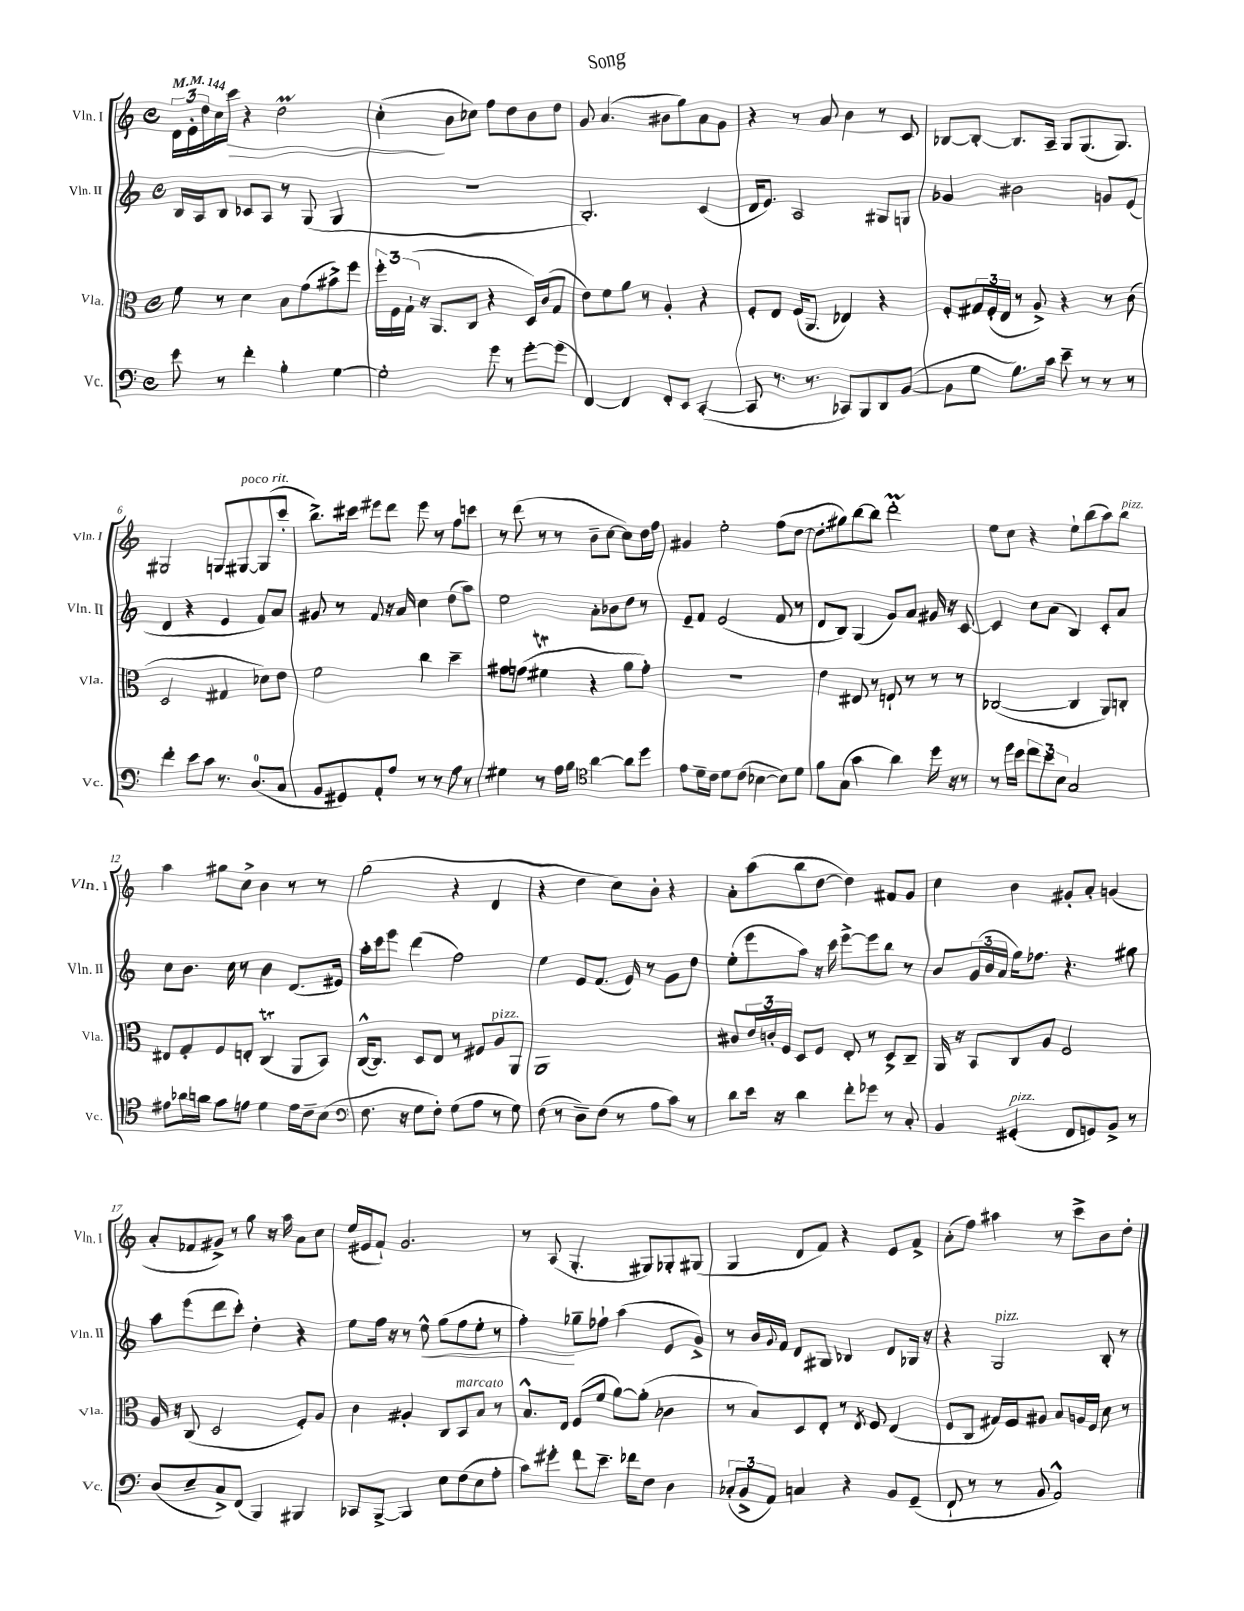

**kern	**kern	**kern	**dynam	**kern	**dynam
*part4	*part3	*part2	*part2	*part1	*part1
*staff4	*staff3	*staff2	*staff2	*staff1	*staff1
*I"Vc.	*I"Vla.	*I"Vln. II	*	*I"Vln. I	*
*I'Vc.	*I'Vla.	*I'Vln. II	*	*I'Vln. I	*
*clefF4	*clefC3	*clefG2	*	*clefG2	*
*k[]	*k[]	*k[]	*	*k[]	*
*M4/4	*M4/4	*M4/4	*	*M4/4	*
*met(c)	*met(c)	*met(c)	*	*met(c)	*
*MM144	*MM144	*MM144	*	*MM144	*
=1	=1	=1	=1	=1	=1
8e\	8f\	16B/LL	.	24d\LL	.
.	.	.	.	24e'\	.
.	.	16A/J	.	.	.
.	.	.	.	24dd\	.
8r	8r	8B/J	.	16cc\	.
!	!	!	!	!	!LO:HP:b
.	.	.	.	16ccc\JJ	>
4f'\	4d\	8c-X/L	.	4r	.
.	.	8A/J	.	.	.
4B'\	8B\L	8r	.	2ddM\	.
.	(8g\	(8G/	.	.	.
[4G\	8b#X^\)	4G/	.	.	.
.	8ff\J	.	.	.	.
=2	=2	=2	=2	=2	=2
2G'\]	24ff'\LL	1r	.	(4cc'\	.
.	24F\	.	.	.	.
.	(24G`\JJ	.	.	.	.
.	16r	.	.	.	.
.	8.AA/L	.	.	.	.
.	.	.	.	8b\L	]
.	8C/J	.	.	8cc-X\J)	.
8g\	4r	.	.	8ff\L	.
8r	.	.	.	8dd\	.
[8g'\L	16D/LL)	.	.	8b\	.
.	(16c/J	.	.	.	.
(8g\J]	8G/J	.	.	8dd\J	.
=3	=3	=3	=3	=3	=3
[4FF/)	8e\L)	2.B'/)	.	8g/	.
.	8f\	.	.	(4.a/	.
4FF/]	8a\J	.	.	.	.
.	8r	.	.	.	.
8FF'/L	4A'/	.	.	8b#X\L	.
8EE/J	.	.	.	8gg\)	.
([4CC'/	4r	(4c/	.	8a\	.
.	.	.	.	8g\J	.
=4	=4	=4	=4	=4	=4
8CC/]	8F'/L	16d/KL	.	4r	.
.	.	8.e/J)	.	.	.
8.r	8E/J	.	.	.	.
.	(16F/KL	2A/	.	8r	.
8.r	8.AA/J	.	.	.	.
.	.	.	.	8a/	.
8CC-X/L)	4E-X/)	.	.	4b\	.
8BBB/	.	.	.	.	.
8DD/	4r	8G#X/L	.	8r	.
([8BB/J	.	8Gn/J	.	8c/	.
=5	=5	=5	=5	=5	=5
8BB\L]	8F'/L	4g-X/	.	[8B-X/L	.
8G\J	24G#X/L	.	.	8B-'/J_	.
.	(24F'/	.	.	.	.
.	24E/JJ	.	.	.	.
8.B\L)	8r	2b#X\	.	8.B-/L]	.
.	8A^/)	.	.	.	.
16c\Jk	.	.	.	16A~/Jk	.
8e~\	4r	.	.	8G/L	.
8r	.	.	.	(8.G/	.
8r	8r	8gn/L	.	.	.
.	.	.	.	8.G/J)	.
8r	(8c\	(8e/J	.	.	.
!!LO:LB:g=z
=6	=6	=6	=6	=6	=6
4f'\	2D/	4d/	.	2G#X/	.
8e\L	.	4r	.	.	.
8c\J	.	.	.	.	.
8.r	4G#X/	4e/	.	8Gn/L	.
!	!	!	!	!LO:TX:a:i:t=poco rit.	!
.	.	.	.	[8G#X/	.
(8.D/L	.	.	.	.	.
.	8d-X\L)	8f/L)	.	(8G#/]	.
8C/J	8e\J	8a/J	.	8ccc'/J	.
=7	=7	=7	=7	=7	=7
8BB/L	2f\	8g#X/	.	8.bb^\L)	.
8GG#X/)	.	8r	.	.	.
.	.	.	.	16ccc#X\Jk	.
8AA'/	.	8f/	.	8eee#X\L	.
8A/J	.	16r	.	8ddd\J	.
.	.	16a/	.	.	.
8r	4cc\	4cc\	.	8eee#\	.
8r	.	.	.	8r	.
8A\	4dd~\	(8dd\L	.	8ff\L	.
8r	.	8aa\J)	.	8cccn\J	.
=8	=8	=8	=8	=8	=8
4G#X\	8g#X\L	2ee\	.	8r	.
.	(8gn\J	.	.	(8ddd\	.
8r	4f#Xt\	.	.	8r	.
16A\LL	.	.	.	8r	.
16B\JJ	.	.	.	.	.
*clefC4	*	*	*	*	*
[4a\	4r	8a'\L	.	8b~\L	.
.	.	8b-X\	.	[8cc\J	.
8a\L]	8a\L	8dd\J	.	8cc\L])	.
8dd\J	8g'\J)	8r	.	16dd\L	.
.	.	.	.	16ff\JJ	.
=9	=9	=9	=9	=9	=9
8e\L	1r	8e~/L	.	4g#X/	.
16d~\L	.	8f/J	.	.	.
16c\JJ	.	.	.	.	.
8d\L	.	(2e/	.	2ee'\	.
(8c\J	.	.	.	.	.
[4B-X\	.	.	.	.	.
8B-\L])	.	8f/	.	(8ff\L	.
8d\J	.	8r	.	[8dd\J	.
=10	=10	=10	=10	=10	=10
8f\L	4e\	8d/L	.	8dd'\L]	.
(8G\J	.	8B/J)	.	8gg#X\)	.
4g\	8E#X/	(4G/	.	[8bb\	.
.	8r	.	.	8bb\J]	.
4a\)	8En`/	8g/L)	.	2dddM'\	.
.	8r	8a/J	.	.	.
16dd\	8r	16g#X/	.	.	.
16r	.	16r	.	.	.
8r	8r	[8c/	.	.	.
=11	=11	=11	=11	=11	=11
8r	([2C-X/	4c/]	.	8ee\L	.
16dd\LL	.	.	.	8cc\J	.
16b\JJ	.	.	.	.	.
12cc\L	.	8cc\L	.	4r	.
12b\	.	.	.	.	.
.	.	(8a\J	.	.	.
12B\J	.	.	.	.	.
2G/	4C-/]	4B/)	.	8ee`\L	.
.	.	.	.	(8bb\	.
.	8AA/L)	8c'/L	.	8aa\)	.
!	!	!	!	!LO:TX:a:i:t=pizz.	!
.	8Cn'/J	8a/J	.	8bb\J	.
!!LO:LB:g=z
=12	=12	=12	=12	=12	=12
8e#X\L	8E#X/L	8cc\L	.	4aa\	.
16a-X\L	8G'/	8.b\J	.	.	.
16an\JJ	.	.	.	.	.
8g\L	8F/	.	.	8gg#X\L	.
.	.	16cc\	.	.	.
8en\J	8En'/J	8r	.	8cc^\J	.
4d\	(4CT/	4b\	.	4b\	.
16e\LL	8AA/L	(8.d/L	.	8r	.
16c~\J	.	.	.	.	.
(8B\J	8BB/J)	.	.	8r	.
.	.	16e#X/Jk)	.	.	.
=13	=13	=13	=13	=13	=13
*clefF4	*	*	*	*	*
8.F\	([16C^^/KL	16aa'\LL	.	(2gg\	.
.	8.C/J])	16ccc\J	.	.	.
.	.	8eee\J	.	.	.
16r	.	.	.	.	.
8G\L	8D/L	(4ddd\	.	.	.
8F'\J)	8E/J	.	.	.	.
(8G\L	8r	2ff\)	.	4r	.
8A\J	8F#X/L	.	.	.	.
!	!LO:TX:a:i:t=pizz.	!	!	!	!
8r	8A/	.	.	4d/	.
8G\)	8AA/J	.	.	.	.
=14	=14	=14	=14	=14	=14
(8F\	1AA	4ee\	.	4r	.
8r	.	.	.	.	.
8D~\L)	.	8e/L	.	4dd\	.
(8F\J	.	(8.f/J	.	.	.
8r	.	.	.	8cc\L)	.
.	.	16e/)	.	.	.
8A\L	.	8r	.	8b'\J	.
8c\J)	.	8g\L	.	4r	.
8r	.	8dd\J	.	.	.
=15	=15	=15	=15	=15	=15
8d\L	8c#X/L	(8ee'\L	.	8a'\L	.
16e\Jk	24e/L	8eee\	.	(8aa\	.
.	24cn'/	.	.	.	.
16r	.	.	.	.	.
.	24F/JJ	.	.	.	.
4d\	8D/L	8aa\J)	.	8bb\	.
.	8F/J	16r	.	[8dd\J	.
.	.	16ccc\	.	.	.
8f'\L	8E'/	[8eee^\L	.	4dd\])	.
8g-X\J	8r	8eee\]	.	.	.
8r	8D^/L	8bb\J	.	8f#X/L	.
8C'/	8C~/J	8r	.	8g/J	.
=16	=16	=16	=16	=16	=16
4BB/	16AA/	8b/L	.	4cc\	.
.	16r	.	.	.	.
.	8BB/L	(24g/L	.	.	.
.	.	24b/	.	.	.
.	.	24a/JJ	.	.	.
!LO:TX:a:i:t=pizz.	!	!	!	!	!
(4GG#X'/	8C/	16gg\KL)	.	4b\	.
.	.	8.ff-X\J	.	.	.
.	8A/J	.	.	.	.
8FF/L	2F/	4.r	.	8g#X'/L	.
8GGn/)	.	.	.	8a'/J	.
8BB^/J	.	.	.	(4gn/	.
8r	.	8gg#X\	.	.	.
!!LO:LB:g=z
=17	=17	=17	=17	=17	=17
(8D/L	16A/	8aa\L	.	8a'/L	.
.	16r	.	.	.	.
8E~/	(8C/	(8eee\	.	8f-X/	.
8C^/)	2D/	8ddd\	.	8g#X^/J)	.
(8FF/J	.	8ccc'\J)	.	8r	.
4BBB/)	.	4dd'\	.	8gg\	.
.	.	.	.	16r	.
.	.	.	.	16aa\	.
4BBB#X/	8F'/L)	4r	.	8a\L	.
.	8A/J	.	.	8cc\J	.
=18	=18	=18	=18	=18	=18
8CC-X/L	4c\	8ee\L	.	(16ee/LL	.
.	.	.	.	16e#X/J	.
[8BBB^/J	.	16ff\Jk	.	8f`/J)	.
.	.	16r	.	.	.
4BBB/]	4A#X'/	8r	.	2.g/	.
!	!	!	!LO:HP:b	!	!
.	.	8ee^^\	<	.	.
8E\L	8C/L	(8gg\L	.	.	.
!	!LO:TX:a:i:t=marcato	!	!	!	!
(8F\	8BB/	8ff\	.	.	.
8E\	8B/J	8ee'\J	.	.	.
8A'\J	8r	8r	.	.	.
=19	=19	=19	=19	=19	=19
8c\L)	8.B^^/L	4ff'\)	.	8r	.
8g#X'\J	.	.	.	(8A/	.
.	16E/Jk	.	.	.	.
8f\L	(8F/L	8gg-X~\L	[	4.G'/	.
8.e~\J	8f/J	8ff-X`\J	.	.	.
.	[8a\L)	(4aa\	.	.	.
16f-X\KL	.	.	.	.	.
8F\J	(8a'\J]	.	.	8G#X/L)	.
4D\	4c-X\	8e/L	.	8G-X'/	.
.	.	8g^/J)	.	(8G#X/J	.
=20	=20	=20	=20	=20	=20
(12C-X'/L	8r	8r	.	4G/	.
12BB^/	.	.	.	.	.
.	8B/L)	16b/LL	.	.	.
12AA/J)	.	.	.	.	.
.	.	8qqg/	.	.	.
.	.	16f/JJ	.	.	.
4Cn/	8D/	8d/L	.	8d/L	.
.	8E'/J	8G#X/J	.	8f/J)	.
4r	8r	4B-X/	.	4r	.
.	8qE/	.	.	.	.
.	8F/	.	.	.	.
8BB/L	(4E/	8d/L	.	8e/L	.
(8GG~/J	.	16G-X/Jk	.	8f^/J	.
.	.	16r	.	.	.
=21	=21	=21	=21	=21	=21
8FF`/	8F/L	4r	.	(8a'\L	.
8r	8C/J	.	.	8ff\J)	.
!	!	!LO:TX:a:i:t=pizz.	!	!	!
8r	16G#X/LL)	2G/	.	4aa#X\	.
.	16F/J	.	.	.	.
8BB/	8A#X/J	.	.	.	.
2AA^^/)	8B/L	.	.	8r	.
.	16An/L	.	.	8ccc^\L	.
.	16F/JJ	.	.	.	.
.	8d\	8B'/	.	8b\	.
.	8r	8r	.	8dd'\J	.
==	==	==	==	==	==
*-	*-	*-	*-	*-	*-
